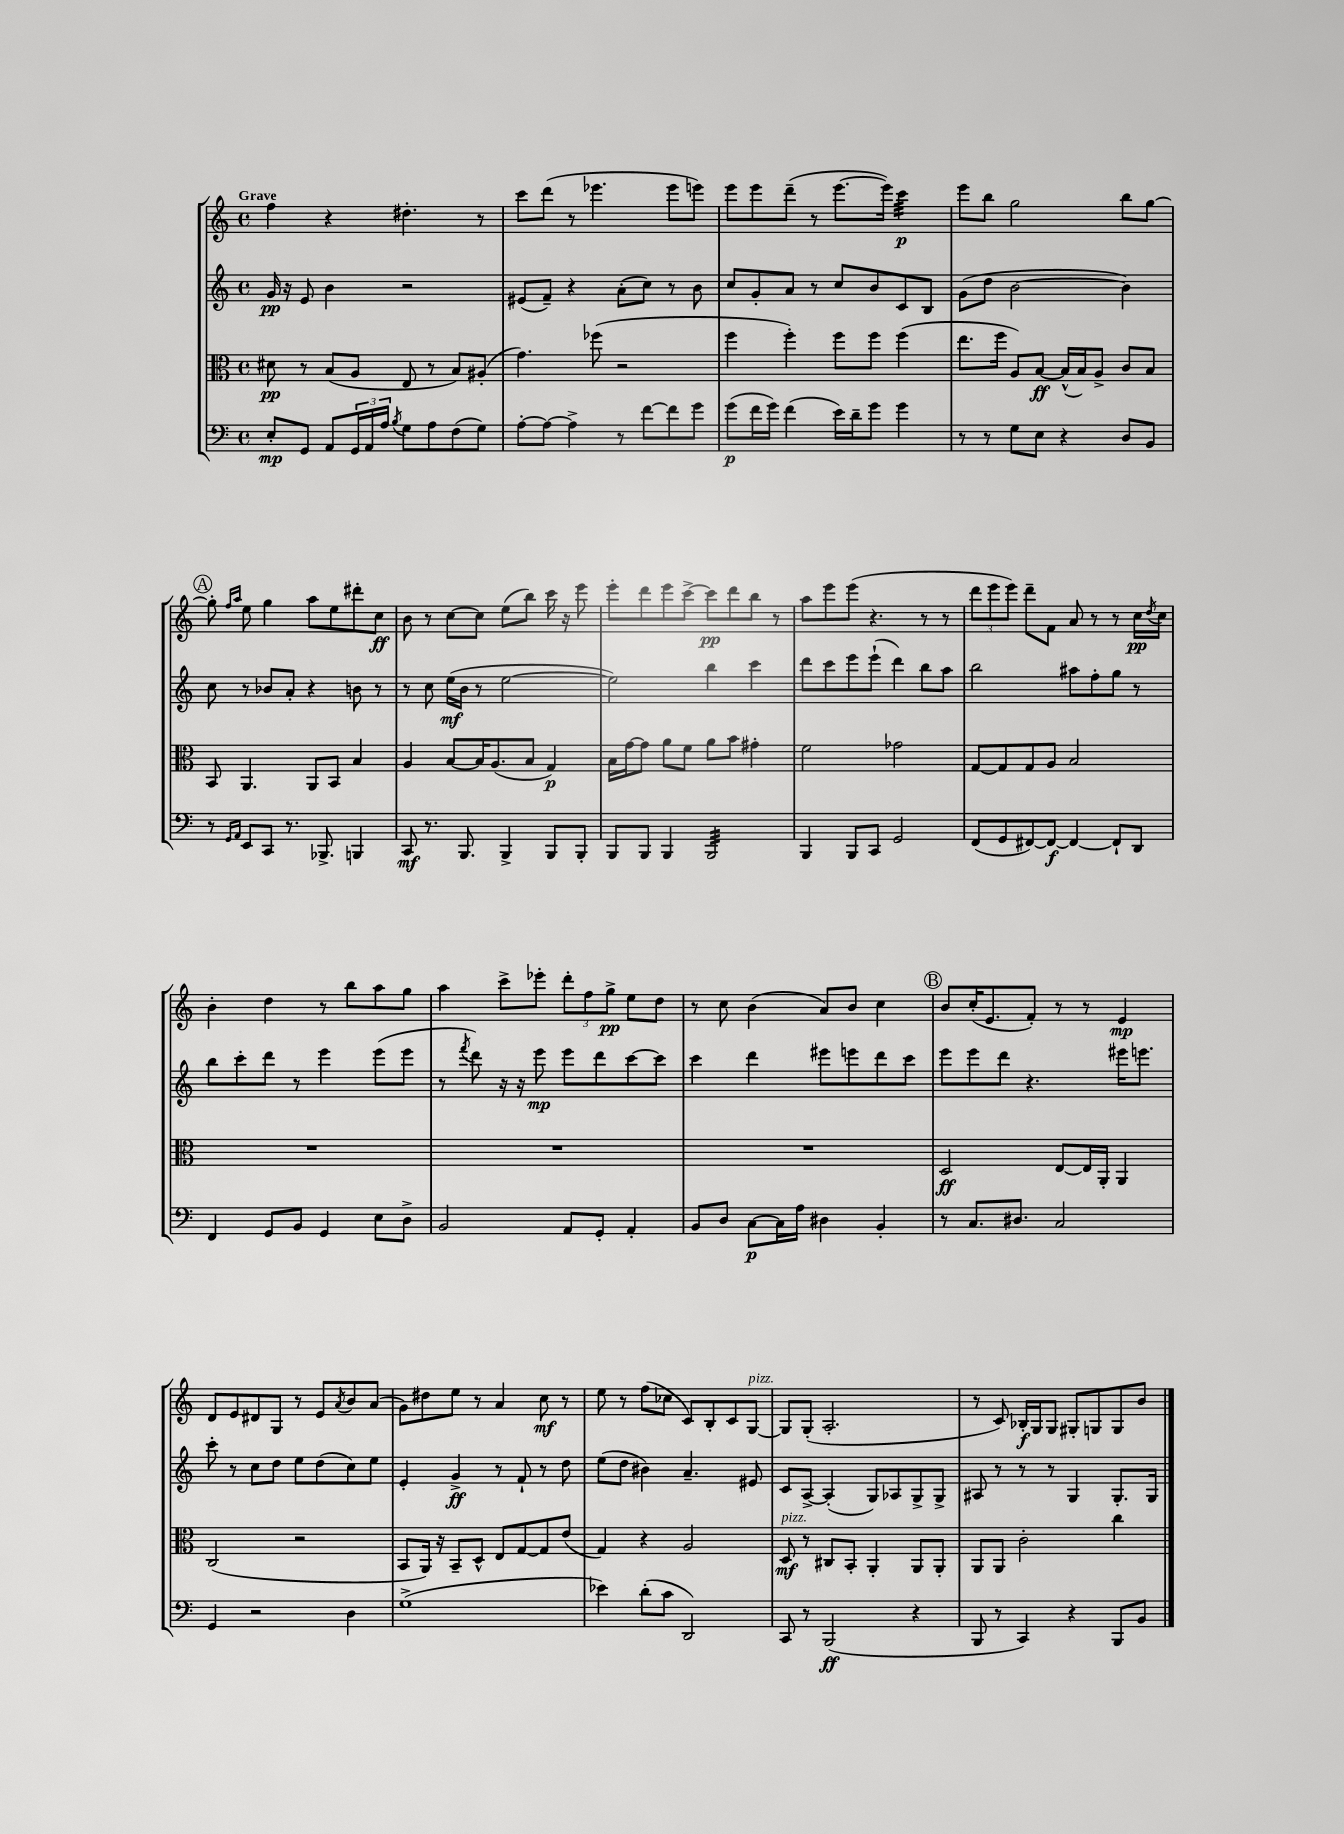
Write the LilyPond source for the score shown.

<<
\new StaffGroup <<
\new Staff = "s0" {
    \clef treble \key c \major \defaultTimeSignature \time 4/4 \tempo "Grave"
    f''4 r4 dis''4.-. r8 |
    c'''8 d'''8( r8 ees'''4. ees'''8 e'''8) |
    e'''8 e'''8 d'''8--( r8 e'''8.~ e'''16) c'''4:32\p |
    e'''8 b''8 g''2 b''8 g''8~ |
    \mark \markup { \circle "A" } g''8-. \grace { f''16 a''16 } e''8 g''4 a''8 e''8 dis'''8-. c''8\ff |
    b'8 r8 c''8~ c''8 e''8( b''8) c'''16 r16 e'''8 |
    e'''8-. d'''8 e'''8 c'''8~-> c'''8\pp d'''8 b''8 r8 |
    a''8 e'''8 e'''8( r4. r8 r8 |
    \tuplet 3/2 { d'''8 e'''8 e'''8) } d'''8-- f'8 a'8 r8 r8 c''16\pp \acciaccatura { d''8 } c''16 |
    b'4-. d''4 r8 b''8 a''8 g''8 |
    a''4 c'''8-> ees'''8-. \tuplet 3/2 { d'''8-. f''8 g''8->\pp } e''8 d''8 |
    r8 c''8 b'4( a'8) b'8 c''4 |
    \mark \markup { \circle "B" } b'8 c''16-.( e'8. f'8-.) r8 r8 e'4\mp |
    d'8 e'8 dis'8 g8 r8 e'8 \acciaccatura { a'8 } b'8 a'8( |
    g'8) dis''8 e''8 r8 a'4 c''8\mf r8 |
    e''8 r8 f''8( ces''8 c'8) b8-. c'8 g8~^\markup { \italic "pizz." } |
    g8 g8-.( a2.-. |
    r8 c'8) bes16-.\f g16 g8 gis8-. g8 g8 b'8 \bar "|." |
}
\new Staff = "s1" {
    \clef treble \key c \major \defaultTimeSignature \time 4/4
    g'16\pp r16 e'8 b'4 r2 |
    eis'8( f'8--) r4 a'8-.( c''8) r8 b'8 |
    c''8 g'8-. a'8 r8 c''8 b'8 c'8 b8 |
    g'8( d''8 b'2~ b'4) |
    \mark \markup { \circle "A" } c''8 r8 bes'8 a'8-. r4 b'8 r8 |
    r8 c''8 e''16\mf( b'16 r8 e''2~ |
    e''2) b''4 c'''4 |
    d'''8 c'''8 e'''8 e'''8-!( d'''4) b''8 a''8 |
    b''2 ais''8 f''8-. g''8 r8 |
    b''8 c'''8-. d'''8 r8 e'''4 e'''8( e'''8 |
    r8 \acciaccatura { f'''8 } d'''8) r16 r16 e'''8\mp e'''8 d'''8 c'''8~ c'''8 |
    c'''4 d'''4 eis'''8 e'''8 d'''8 c'''8 |
    \mark \markup { \circle "B" } e'''8 e'''8 d'''8 r4. eis'''16 e'''8. |
    c'''8-. r8 c''8 d''8 e''8 d''8( c''8) e''8 |
    e'4-. g'4->\ff r8 f'8-! r8 d''8 |
    e''8( d''8 bis'4) a'4.-- eis'8 |
    c'8 a8~-> a4-.( g8) aes8 g8-> g8-> |
    ais8 r8 r8 r8 g4 g8.-. g16 \bar "|." |
}
\new Staff = "s2" {
    \clef alto \key c \major \defaultTimeSignature \time 4/4
    dis'8\pp r8 b8( a8 e8 r8 b8) ais8-.( |
    g'4.) fes''8( r2 |
    f''4 f''4-.) f''8 f''8 f''4( |
    e''8. f''16 a8) b8~\ff b16-^( b16) a8-> c'8 b8 |
    \mark \markup { \circle "A" } b,8 a,4. a,8 b,8 b4 |
    a4 b8~ b16 a8.( b8 g4\p) |
    b16 g'16~ g'8 a'8 f'8 a'8 b'8 gis'4-. |
    f'2 ges'2 |
    g8~ g8 g8 a8 b2 |
    R1 |
    R1 |
    R1 |
    \mark \markup { \circle "B" } d2\ff e8~ e16 a,16-. a,4 |
    c2( r2 |
    b,8 a,16) r16 b,8-- d8-^ e8 g8~ g8 e'8( |
    g4) r4 a2 |
    d8\mf^\markup { \italic "pizz." } r8 cis8 b,8-. a,4-. a,8 a,8-. |
    a,8 a,8 c'2-. c''4 \bar "|." |
}
\new Staff = "s3" {
    \clef bass \key c \major \defaultTimeSignature \time 4/4
    e8-.\mp g,8 a,8 \tuplet 3/2 { g,16 a,16 a16 } \acciaccatura { b8 } g8 a8 f8( g8) |
    a8~-. a8~ a4-> r8 f'8~ f'8 g'8 |
    g'8\p( f'16 g'16) f'4( e'16) d'16-- g'8 g'4 |
    r8 r8 g8 e8 r4 d8 b,8 |
    \mark \markup { \circle "A" } r8 \grace { g,16 a,16 } e,8 c,8 r8. bes,,8.-> b,,4 |
    c,8\mf r8. b,,8. b,,4-> b,,8 b,,8-. |
    b,,8 b,,8 b,,4 b,,2:32 |
    b,,4 b,,8 c,8 g,2 |
    f,8( g,8 fis,8~) fis,8~\f fis,4~ fis,8-! d,8 |
    f,4 g,8 b,8 g,4 e8 d8-> |
    b,2 a,8 g,8-. a,4-. |
    b,8 d8 c8~\p c16 a16 dis4 b,4-. |
    \mark \markup { \circle "B" } r8 c8. dis8. c2 |
    g,4 r2 d4 |
    g1->( |
    ees'4) d'8-.( c'8 d,2) |
    c,8 r8 b,,2\ff( r4 |
    b,,8 r8 c,4) r4 b,,8 b,8 \bar "|." |
}
>>
>>
\layout { \context { \Score \remove "Bar_number_engraver" } }
